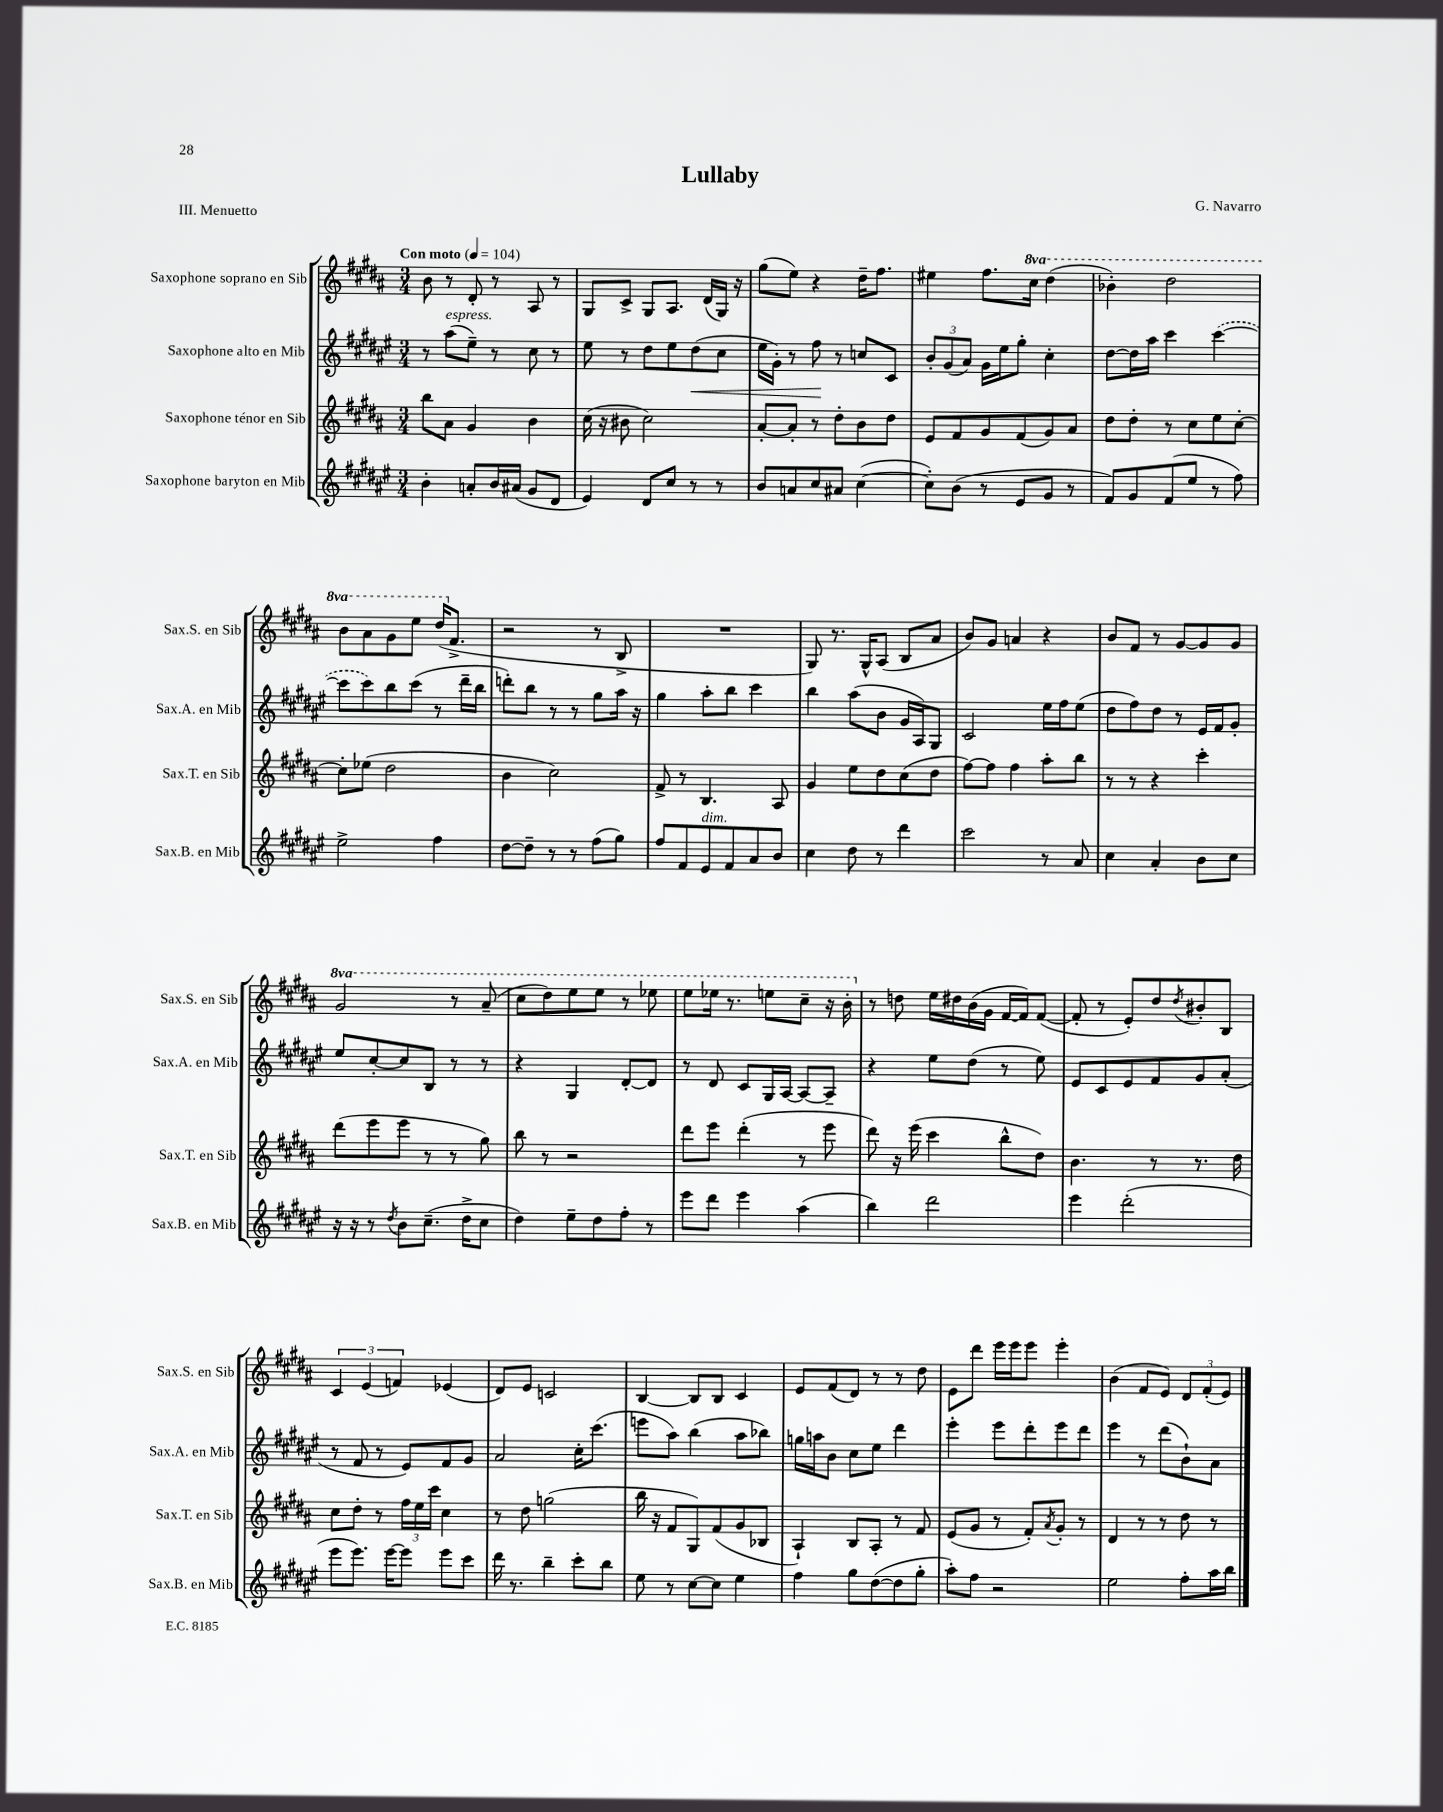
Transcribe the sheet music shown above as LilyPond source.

\header { title = "Lullaby" composer = "G. Navarro" piece = "III. Menuetto" }
<<
\new StaffGroup <<
\new Staff = "s0" \with { instrumentName = "Saxophone soprano en Sib" shortInstrumentName = "Sax.S. en Sib" } {
    \clef treble \key b \major \numericTimeSignature \time 3/4 \set Staff.ottavationMarkups = #ottavation-simple-ordinals \tempo "Con moto" 4 = 104
    b'8 r8 dis'8-. r8 ais8 r8 |
    gis8 cis'8-> gis8 ais8. dis'16( gis16) r16 |
    gis''8( e''8) r4 dis''16-- fis''8. |
    eis''4 fis''8. \ottava #1 cis'''16 dis'''4( |
    bes''4-.) dis'''2 |
    b''8 ais''8 gis''8 e'''8 dis'''16( \ottava #0 fis'8.-> |
    r2 r8 b8-> |
    R2. |
    gis8) r8. gis16-^ ais8( b8 ais'8 |
    b'8) gis'8 a'4 r4 |
    b'8 fis'8 r8 gis'8~ gis'8 gis'8 |
    \ottava #1 gis''2 r8 ais''8--( |
    cis'''8 dis'''8) e'''8 e'''8 r8 ees'''8 |
    e'''8 ees'''16 r8. e'''8 cis'''8-- r16 b''16-. \ottava #0 |
    r8 d''8 e''16 dis''16 b'16( gis'16 fis'16~ fis'16) fis'8~( |
    fis'8-. r8 e'8-.) dis''8 \acciaccatura { dis''8 } bis'8-. b8 |
    \tuplet 3/2 { cis'4 e'4( f'4) } ees'4( |
    dis'8) e'8 c'2 |
    b4~ b8 b8 cis'4 |
    e'8 fis'8( dis'8) r8 r8 dis''8 |
    e'8 dis'''8 e'''16 e'''16 e'''8 e'''4-. |
    b'4( fis'8 e'8) \tuplet 3/2 { dis'8 fis'8-.( e'8) } \bar "|." |
}
\new Staff = "s1" \with { instrumentName = "Saxophone alto en Mib" shortInstrumentName = "Sax.A. en Mib" } {
    \clef treble \key fis \major \numericTimeSignature \time 3/4
    r8 ais''8^\markup { \italic "espress." }( eis''8--) r8 cis''8 r8 |
    eis''8 r8 dis''8 eis''8 dis''8\<( cis''8 |
    eis''16 gis'16-.) r8 fis''8\! r8 c''8 cis'8 |
    \tuplet 3/2 { b'8-. gis'8( ais'8) } gis'16 eis''16 gis''8-. cis''4-. |
    dis''8~ dis''16 ais''16 cis'''4 \once \slurDashed cis'''4~( |
    cis'''8 cis'''8) b''8 cis'''8( r8 dis'''16-- b''16 |
    d'''8-.) b''8 r8 r8 gis''8 ais''16 r16 |
    gis''4 ais''8-. b''8 cis'''4 |
    b''4 ais''8( b'8 gis'16 ais16) gis8 |
    cis'2 eis''16 fis''16 eis''8( |
    dis''8 fis''8) dis''8 r8 eis'16 fis'16 gis'8-. |
    eis''8 cis''8~-. cis''8 b8 r8 r8 |
    r4 gis4 dis'8~-. dis'8 |
    r8 dis'8 cis'8 gis16 ais16~ ais8~ ais8-- |
    r4 eis''8 dis''8( r8 eis''8) |
    eis'8 cis'8 eis'8 fis'8 gis'8 ais'8-.( |
    r8 fis'8 r8 eis'8) fis'8 gis'8 |
    ais'2 cis''16-. cis'''8.( |
    e'''8 ais''8) b''4( ais''8 bes''8) |
    g''16 a''16 b'8 cis''8 eis''8 dis'''4 |
    eis'''4-. eis'''8 dis'''8-. eis'''8 dis'''8 |
    eis'''4 r8 dis'''8( b'8-!) ais'8 \bar "|." |
}
\new Staff = "s2" \with { instrumentName = "Saxophone ténor en Sib" shortInstrumentName = "Sax.T. en Sib" } {
    \clef treble \key b \major \numericTimeSignature \time 3/4
    b''8 ais'8 gis'4 b'4 |
    cis''16( r16 bis'8 cis''2) |
    ais'8~-. ais'8-. r8 dis''8-. b'8 dis''8 |
    e'8 fis'8 gis'8 fis'8( gis'8) ais'8 |
    dis''8 dis''8-. r8 cis''8 e''8 cis''8~-. |
    cis''8-. ees''8( dis''2 |
    b'4 cis''2) |
    fis'8-> r8 b4. ais8 |
    gis'4 e''8 dis''8 cis''8( dis''8 |
    fis''8~) fis''8 fis''4 ais''8-. b''8 |
    r8 r8 r4 cis'''4-. |
    dis'''8( e'''8 e'''8 r8 r8 gis''8) |
    b''8 r8 r2 |
    dis'''8 e'''8 dis'''4-.( r8 e'''8 |
    dis'''8) r16 e'''16( cis'''4 b''8-^ dis''8) |
    b'4. r8 r8. dis''16 |
    cis''8 dis''8-. r8 \tuplet 3/2 { fis''16 e''16 cis'''16 } cis''4 |
    r8 dis''8 g''2( |
    b''16 r16 fis'8 gis8) fis'8( gis'8 bes8 |
    ais4-!) b8 ais8-. r8 fis'8 |
    e'8( gis'8 r8 fis'8-.) \acciaccatura { ais'8 } gis'8-. r8 |
    dis'4 r8 r8 dis''8 r8 \bar "|." |
}
\new Staff = "s3" \with { instrumentName = "Saxophone baryton en Mib" shortInstrumentName = "Sax.B. en Mib" } {
    \clef treble \key fis \major \numericTimeSignature \time 3/4
    b'4-. a'8-. b'16 ais'16( gis'8 dis'8 |
    eis'4) dis'8 cis''8 r8 r8 |
    b'8 a'8 cis''8 ais'8 cis''4~( |
    cis''8-.) b'8( r8 eis'8 gis'8 r8 |
    fis'8) gis'8 fis'8( eis''8 r8 fis''8) |
    eis''2-> fis''4 |
    dis''8~ dis''8-- r8 r8 fis''8( gis''8) |
    fis''8 fis'8 eis'8^\markup { \italic "dim." } fis'8 ais'8 b'8 |
    cis''4 dis''8 r8 dis'''4 |
    cis'''2 r8 ais'8 |
    cis''4 ais'4-. b'8 cis''8 |
    r16 r16 r8 \acciaccatura { dis''8 } b'8 cis''8.--( dis''16-> cis''8 |
    dis''4) eis''8-- dis''8 fis''8-. r8 |
    eis'''8 dis'''8 eis'''4 ais''4( |
    b''4) dis'''2 |
    eis'''4 dis'''2-.( |
    eis'''8 eis'''8.) eis'''16~ eis'''8 eis'''8 cis'''8 |
    dis'''16 r8. b''4-- cis'''8-. b''8 |
    eis''8 r8 cis''8~ cis''8 eis''4 |
    fis''4 gis''8 dis''8~( dis''8 gis''8-. |
    ais''8-.) fis''8 r2 |
    eis''2 fis''8-. ais''16 b''16 \bar "|." |
}
>>
>>
\layout { \context { \Score \remove "Bar_number_engraver" } }
